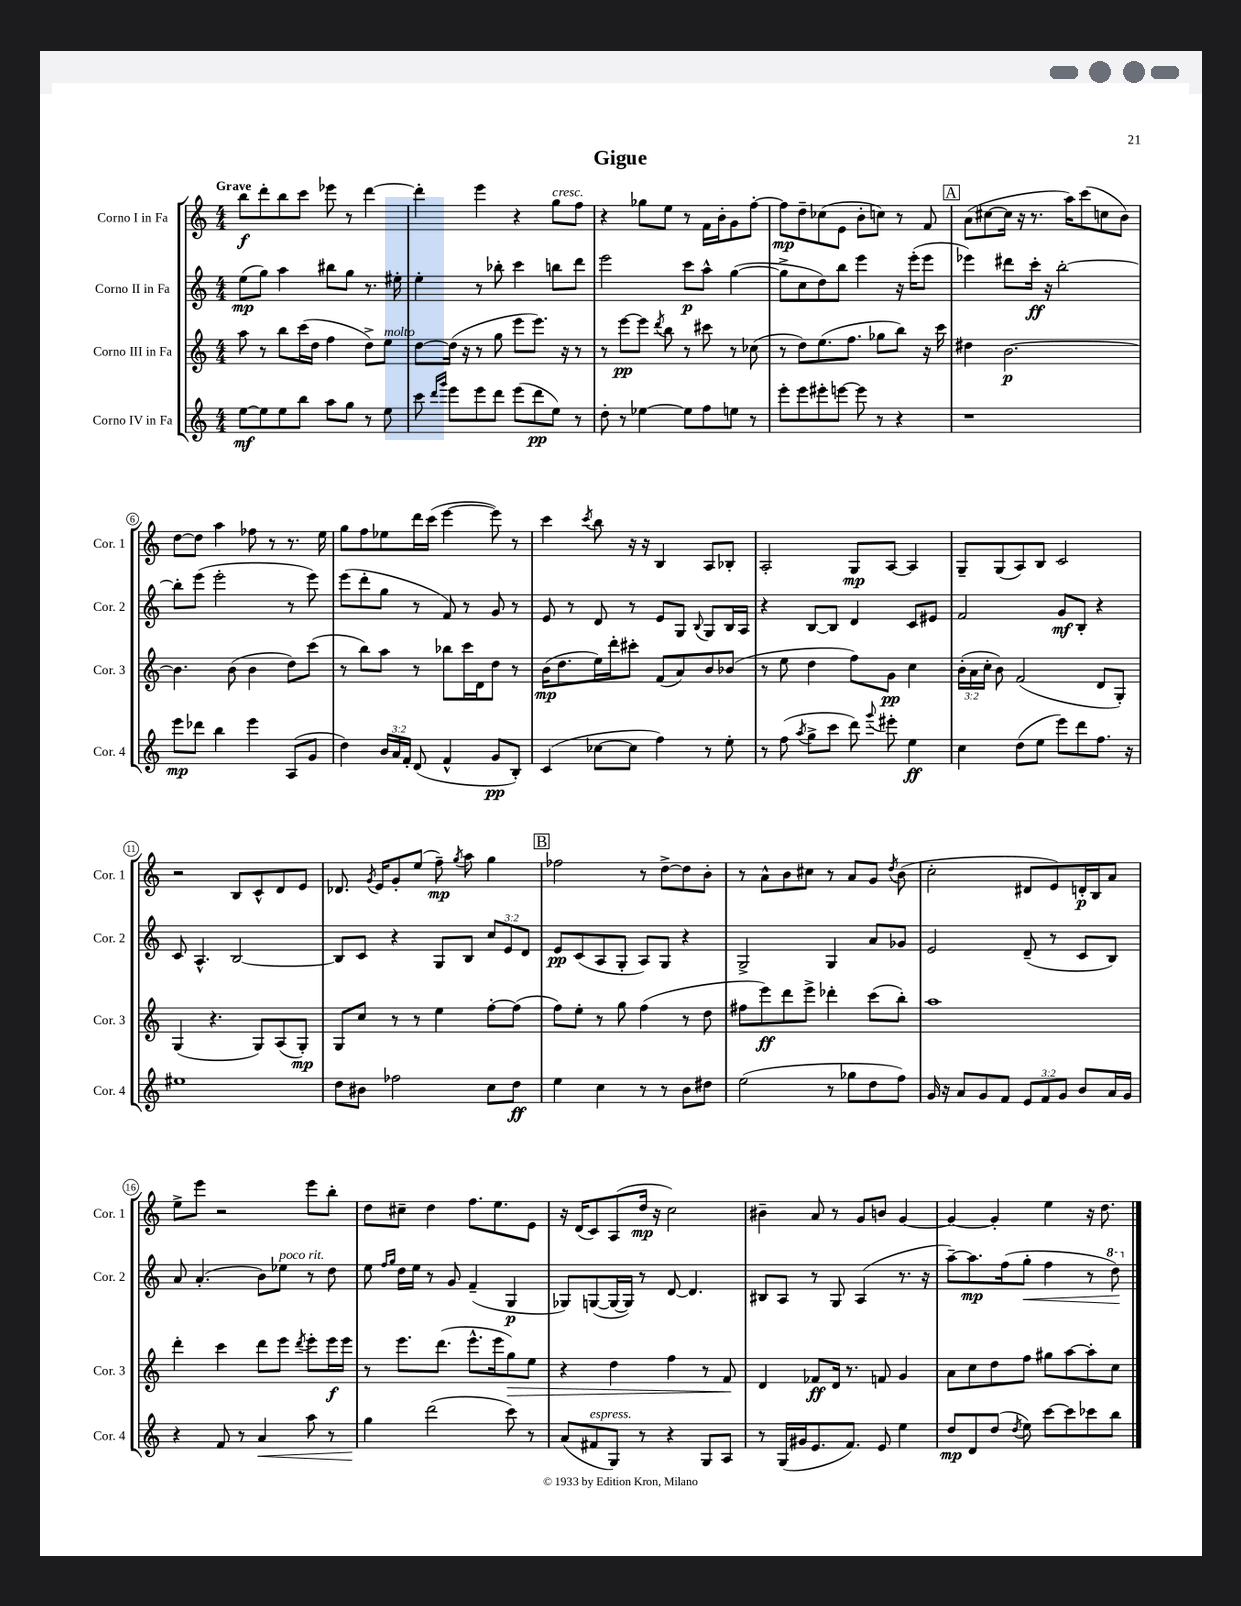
\header { title = "Gigue" }
<<
\new StaffGroup <<
\new Staff = "s0" \with { instrumentName = "Corno I in Fa" shortInstrumentName = "Cor. 1" } {
    \clef treble \key c \major \numericTimeSignature \time 4/4 \tempo "Grave"
    \autoBeamOff b''8[\f d'''8-. b''8 c'''8] ees'''8 r8 d'''4~ |
    d'''4-. e'''4 r4 g''8[^\markup { \italic "cresc." } f''8] |
    r4 ges''8[ e''8] r8 f'16[ b'16-. g'8 f''8]~-. |
    f''8[\mp d''8-- ces''8( e'8] b'8[-. c''8]) r8 f'8 |
    \mark \markup { \box "A" } a'8[( cis''8~ cis''16] r16 r8. a''16[) c'''8( c''8 b'8]) |
    d''8[~ d''8] a''4 fes''8 r8 r8. e''16 |
    g''8[ f''8 ees''8 d'''16 c'''16]( e'''4~ e'''8) r8 |
    c'''4 \acciaccatura { c'''8 } b''8 r16 r16 b4 a8[ bes8]-. |
    a2-. g8[\mp a8]~ a4 |
    g8[-- g8( a8) b8] c'2 |
    r2 b8[ c'8-^ d'8 e'8] |
    des'8. \acciaccatura { g'8 } e'16[ g'8-. e''8]( f''8--\mp) \acciaccatura { g''8 } a''8 g''4 |
    \mark \markup { \box "B" } fes''2 r8 d''8[~-> d''8 b'8]-. |
    r8 a'8[-^ b'8 cis''8] r8 a'8[ g'8] \acciaccatura { d''8 } b'8( |
    c''2-. dis'8[ e'8) d'16-.\p b16 a'8] |
    e''8[-> e'''8] r2 e'''8[ b''8]-. |
    d''8[ cis''8]-- d''4 f''8.[ e''8. e'8] |
    r16 d'16[( c'8) a8( d''16]\mp r16 c''2) |
    bis'4-- a'8 r8 g'8[ b'8] g'4~ |
    g'4~ g'4-. e''4 r16 d''8. \bar "|." |
}
\new Staff = "s1" \with { instrumentName = "Corno II in Fa" shortInstrumentName = "Cor. 2" } {
    \clef treble \key c \major \numericTimeSignature \time 4/4 \override Staff.TupletNumber.text = #tuplet-number::calc-fraction-text
    \autoBeamOff e''8[\mp( g''8]) a''4 bis''8[ g''8] r8. eis''16-. |
    e''4-. r8 bes''8-. c'''4 b''8[ d'''8] |
    e'''2 c'''8[\p a''8]-^ g''4~( |
    g''8[-> c''8 d''8) b''8] e'''4 r16 e'''16[-.( e'''8] |
    \mark \markup { \box "A" } ees'''4) dis'''8[ c'''16]-.\ff r16 b''2~-. |
    b''8[-. e'''8]( e'''2-. r8 e'''8) |
    e'''8[( d'''8-. g''8] r8 f'8) r8 g'8 r8 |
    e'8 r8 d'8 r8 e'8[ g8] \appoggiatura { b8 } g8[ b16 a16] |
    r4 b8[~ b8] d'4 c'8[ eis'8] |
    f'2 g'8[\mf b8]-. r4 |
    c'8 a4.-^ b2~ |
    b8[ c'8] r4 g8[ b8] \tuplet 3/2 { c''8[ e'8 d'8] } |
    \mark \markup { \box "B" } e'8[\pp c'8( a8 g8]-. a8[) g8] r4 |
    g2-> g4 a'8[ ges'8] |
    e'2 d'8--( r8 c'8[ b8]) |
    a'8 a'4.-.( b'8[) ees''8]^\markup { \italic "poco rit." } r8 d''8 |
    e''8 \grace { f''16[ g''16] } d''16[ e''16] r8 g'8 f'4--( g4\p |
    ges8[) g8~( g16~ g16]) r8 d'8~ d'4. |
    bis8[ a8] r8 g8 a4( r8. r16 |
    a''8[~--) a''8.\mp f''16( g''8]-.\< f''4 r8 \ottava #1 d'''8\!) \ottava #0 \bar "|." |
}
\new Staff = "s2" \with { instrumentName = "Corno III in Fa" shortInstrumentName = "Cor. 3" } {
    \clef treble \key c \major \numericTimeSignature \time 4/4 \override Staff.TupletNumber.text = #tuplet-number::calc-fraction-text
    \autoBeamOff a''8 r8 b''8[ c'''16( d''16] f''4 d''8[->) e''8]^\markup { \italic "molto" } |
    d''8[~ d''16]( r16 r8 g''8 e'''8[ e'''8.]) r16 r8 |
    r8 e'''8[~\pp e'''8] \acciaccatura { d'''8 } b''8 r8 cis'''8 r8 ces''8( |
    r8 d''8[) e''8.( f''8.] ges''8[ b''8]) r16 c'''16 |
    \mark \markup { \box "A" } dis''4 b'2.~\p |
    b'4. b'8( b'4 d''8[) c'''8]( |
    r8 b''8[) a''8] r8 bes''8[ c'''16 d'16 d''8] r8 |
    b'16[\mp( d''8. e''16) d'''16-. cis'''8]-. f'8[( a'8) b'8 bes'8]( |
    r8 e''8 d''4 f''8[) g'8]\pp c''4 |
    \tuplet 3/2 { b'16[-.( a'16 c''16]-. } b'8) f'2( d'8[ g8]-.) |
    g4( r4. g8[) a8( g8]-.\mp) |
    g8[ c''8] r8 r8 e''4 f''8[~-. f''8]( |
    \mark \markup { \box "B" } f''8[) e''8]-. r8 g''8 f''4( r8 d''8 |
    fis''8[ e'''8\ff) d'''8 e'''8]-> des'''4-. c'''8[( b''8]-.) |
    a''1 |
    d'''4-. c'''4 d'''8[ e'''8] \acciaccatura { d'''8 } e'''8[-. e'''16\f e'''16] |
    r8 e'''8.[ d'''8.]( e'''8.[-^ e'''16 g''8\>) e''8] |
    r4 d''4 f''4 r8 f'8\! |
    d'4 fes'8[\ff d'16] r8. f'8 g'4 |
    a'8[ c''8 d''8 f''8] gis''8[ a''8~ a''8-. c''8] \bar "|." |
}
\new Staff = "s3" \with { instrumentName = "Corno IV in Fa" shortInstrumentName = "Cor. 4" } {
    \clef treble \key c \major \numericTimeSignature \time 4/4 \override Staff.TupletNumber.text = #tuplet-number::calc-fraction-text
    \autoBeamOff e''8[~\mf e''8 e''8 b''8] a''8[ g''8] r8 e''8 |
    c'''8 \grace { d'''16[ g'''16] } e'''8[ e'''8 d'''8] e'''8[( d'''8\pp e''8]) r8 |
    d''8-. r8 ees''4~ ees''8[ f''8 e''8] r8 |
    e'''8[-. e'''8 eis'''8-. e'''8]~ e'''8 r8 r4 |
    \mark \markup { \box "A" } r1 |
    e'''8[\mp des'''8] b''4 e'''4 a8[( g'8] |
    d''4) \tuplet 3/2 { b'16[ a'16 f'16]-. } d'8( f'4-^ g'8[\pp b8]-.) |
    c'4( ces''8[~ ces''8] f''4) r8 e''8-. |
    r8 f''8( \acciaccatura { a''8 } g''8[-> c'''8] d'''8) \appoggiatura { g'''8 } eis'''8-. e''4\ff |
    c''4 d''8[( e''8] e'''8[) d'''8 f''8.] r16 |
    eis''1 |
    d''8[ bis'8] fes''2 c''8[ d''8]\ff |
    \mark \markup { \box "B" } e''4 c''4 r8 r8 b'8[ dis''8] |
    e''2( r8 ges''8[ d''8 f''8]) |
    g'16 r16 a'8[ g'8 f'8] \tuplet 3/2 { e'8[ f'8 g'8] } b'8[ a'16 g'16] |
    r4 f'8 r8 a'4\< a''8 r8 |
    g''4\! d'''2( c'''8) r8 |
    a'8[( fis'8^\markup { \italic "espress." } g8]) r8 r4 g8[ a8] |
    r8 g16[( gis'16 e'8. f'8.]) e'8 e''4 |
    d''8[\mp d'8 d''8]( \acciaccatura { d''8 } e''8) c'''8[~ c'''8 ces'''8 b''8] \bar "|." |
}
>>
>>
\layout { \context { \Score \override BarNumber.stencil = #(make-stencil-circler 0.1 0.3 ly:text-interface::print) } }
